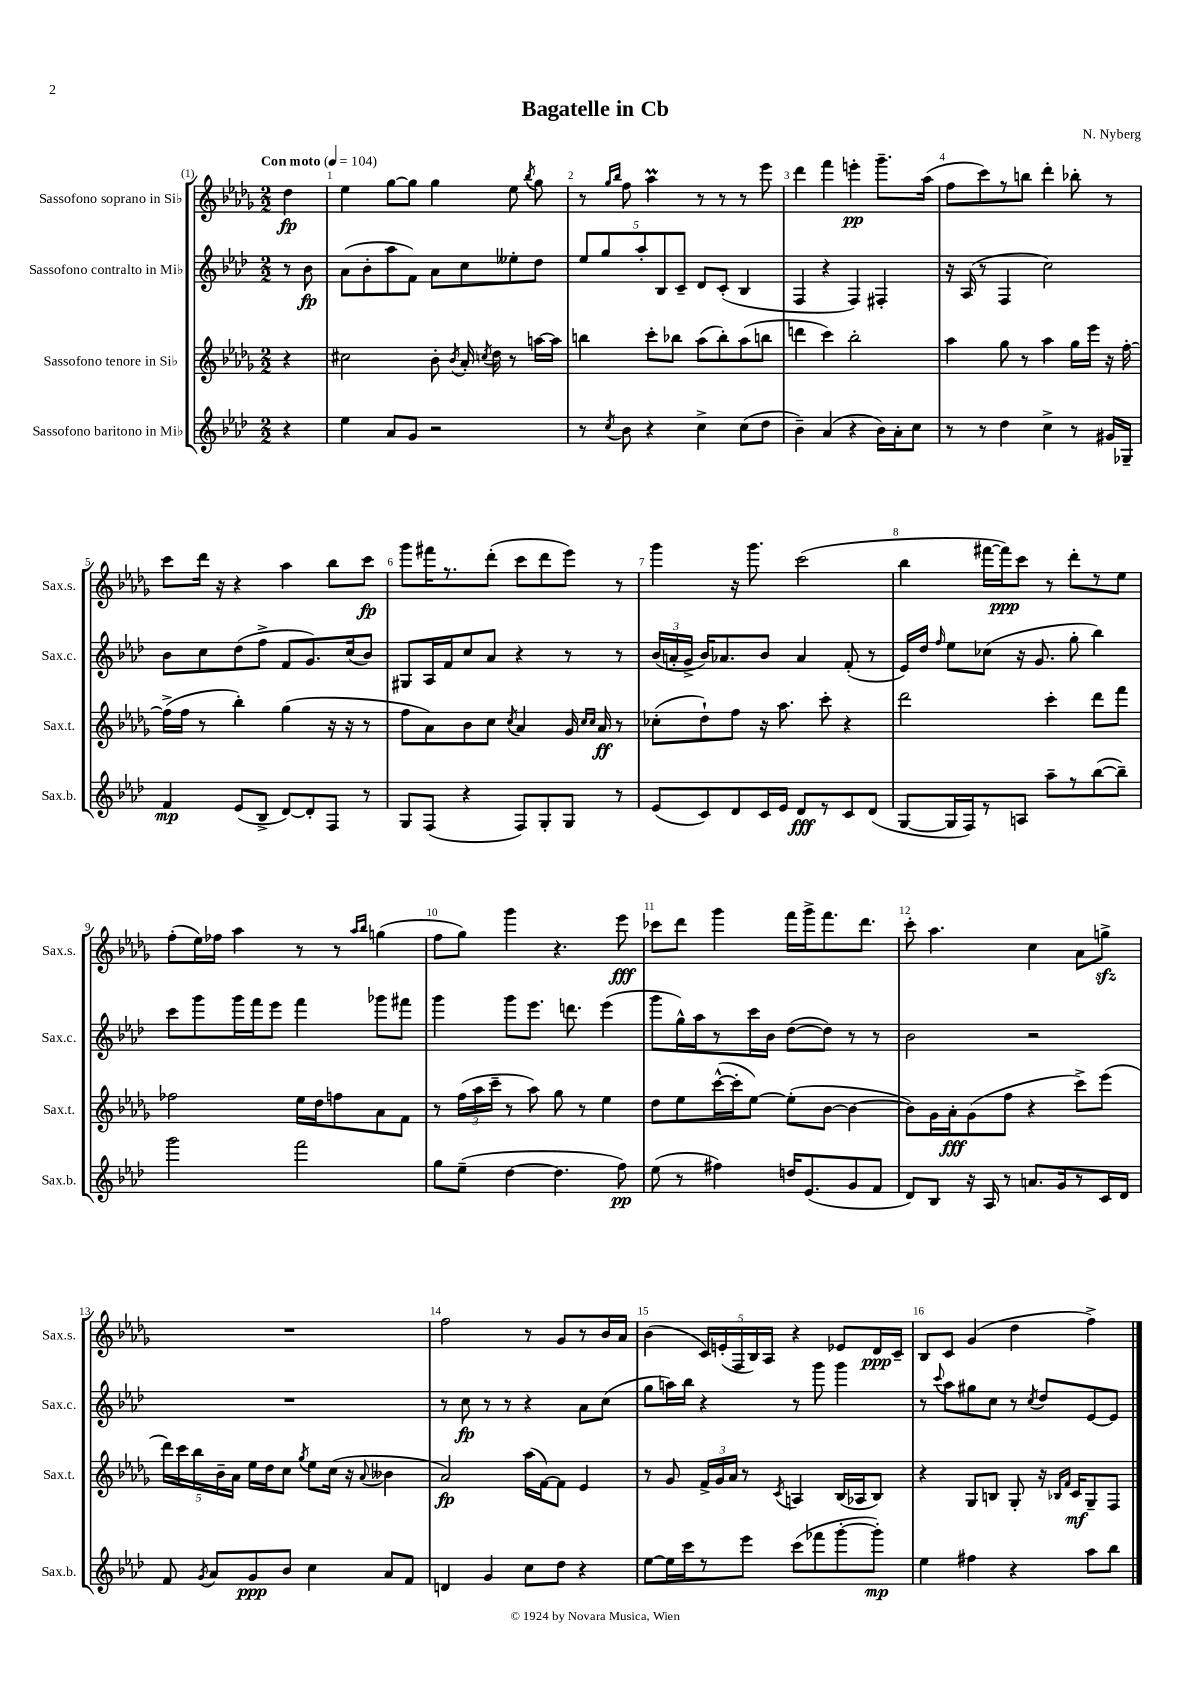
\header { title = "Bagatelle in Cb" composer = "N. Nyberg" }
<<
\new StaffGroup <<
\new Staff = "s0" \with { instrumentName = "Sassofono soprano in Sib" shortInstrumentName = "Sax.s." } {
    \clef treble \key des \major \numericTimeSignature \time 2/2 \partial 4 \tempo "Con moto" 4 = 104
    \autoBeamOff des''4\fp |
    ees''4 ges''8[~ ges''8] ges''4 ees''8 \acciaccatura { bes''8 } ges''8 |
    r8 \grace { ges''16[ bes''16] } f''8 aes''4\prall r8 r8 r8 ees'''8 |
    des'''4 f'''4 e'''4-.\pp ges'''8.[-- aes''16]( |
    f''8[ c'''8) r8 b''8] des'''4-. bes''8-. r8 |
    c'''8[ des'''16] r16 r4 aes''4 bes''8[ c'''8]\fp |
    ges'''8[ fis'''16 r8. des'''8]-.( c'''8[ des'''8 ees'''8]) r8 |
    ges'''4 r16 ges'''8. c'''2( |
    bes''4 fis'''16[~ fis'''16\ppp) c'''8] r8 des'''8[-. r8 ees''8] |
    f''8[-.( ees''16) fes''16] aes''4 r8 r8 \grace { aes''16[ bes''16] } g''4( |
    f''8[ ges''8]) ges'''4 r4. ees'''8\fff |
    ces'''8[ des'''8] ges'''4 f'''16[ ges'''16-> f'''8. des'''8.] |
    c'''8-. aes''4. c''4 aes'8[ g''8]->\sfz |
    R1 |
    f''2 r8 ges'8[ r8 bes'16 aes'16] |
    bes'4( \tuplet 5/4 { c'16[) e'16-.( f16 bes16) aes16] } r4 ees'8[ des'16\ppp c'16]-- |
    bes8[ c'8] ges'4( des''4 f''4->) \bar "|." |
}
\new Staff = "s1" \with { instrumentName = "Sassofono contralto in Mib" shortInstrumentName = "Sax.c." } {
    \clef treble \key aes \major \numericTimeSignature \time 2/2 \partial 4
    \autoBeamOff r8 bes'8\fp |
    aes'8[( bes'8-. aes''8 f'8]) aes'8[ c''8 eeses''8-. des''8] |
    \tuplet 5/4 { ees''8[ g''8 aes''8-. bes8 c'8]-- } des'8[ c'8]-.( bes4 |
    f4 r4 f4) fis4-. |
    r16 aes16( r8 f4 c''2) |
    bes'8[ c''8 des''8( f''8]-> f'8[ g'8.) c''16( bes'8]) |
    gis8[ aes16 f'16 c''8 aes'8] r4 r8 r8 |
    \tuplet 3/2 { bes'16[( a'16-. g'16]-> } bes'16[) aes'8. bes'8] aes'4 f'8-.( r8 |
    ees'16[) des''16] \grace { f''16 } ees''8[ ces''8]( r16 g'8. g''8-. bes''4) |
    c'''8[ g'''8 g'''16 f'''16 ees'''8] f'''4 ges'''8[ fis'''8] |
    g'''4 g'''8[ ees'''8.] d'''8. ees'''4( |
    g'''8[ g''16-^) aes''16 r8 c'''16 bes'16] des''8[~( des''8]) r8 r8 |
    bes'2 r2 |
    R1 |
    r8 c''8\fp r8 r8 r4 aes'8[ c''8]( |
    g''8[ a''16) bes''16] r4 r8 g'''8 g'''4 |
    r8 \appoggiatura { c'''8 } aes''8[ gis''8 c''8] r8 \acciaccatura { c''8 } des''8[ ees'8~ ees'8] \bar "|." |
}
\new Staff = "s2" \with { instrumentName = "Sassofono tenore in Sib" shortInstrumentName = "Sax.t." } {
    \clef treble \key des \major \numericTimeSignature \time 2/2 \partial 4
    \autoBeamOff r4 |
    cis''2 bes'8-. \acciaccatura { bes'8 } aes'16-. \acciaccatura { c''8 } des''16 r8 a''16[~ a''16] |
    b''4 c'''8[-. bes''8] aes''8[( bes''8-.) aes''8( b''8] |
    d'''4 c'''4) bes''2-. |
    aes''4 ges''8 r8 aes''4 ges''16[ ees'''16] r16 f''16~-. |
    f''16[->( f''16] r8 bes''4-.) ges''4( r16 r16 r8 |
    f''8[ aes'8) bes'8 c''8] \acciaccatura { c''8 } aes'4 ges'16 \grace { c''16[ c''16] } aes'16\ff r8 |
    ces''8[-.( des''8-!) f''8] r16 aes''8. c'''8-. r4 |
    des'''2 c'''4-. des'''8[ f'''8] |
    fes''2 ees''16[ des''16 f''8 aes'8 f'8] |
    r8 \tuplet 3/2 { f''16[( aes''16 c'''16]-- } r8 aes''8) ges''8 r8 ees''4 |
    des''8[ ees''8 c'''16~-^( c'''16-. ees''8]~) ees''8[-.( bes'8]~ bes'4~ |
    bes'8[) ges'16 aes'16-.\fff ges'8( f''8] r4 c'''8[->) ees'''8]( |
    \tuplet 5/4 { des'''16[) c'''16 bes''16 bes'16-- aes'16] } ees''16[ des''16 c''8] \acciaccatura { ges''8 } ees''8[ c''16]( r16 \appoggiatura { aes'8 } beses'4 |
    aes'2\fp) aes''16[( f'16~) f'8] ees'4 |
    r8 ges'8 \tuplet 3/2 { f'16[-> ges'16 aes'16] } r8 \acciaccatura { c'8 } a4 bes16[( aes16 bes8]) |
    r4 ges8[ b8] ges8-. r16 \grace { bes16[ f'16] } c'16[\mf ges8-- f8] \bar "|." |
}
\new Staff = "s3" \with { instrumentName = "Sassofono baritono in Mib" shortInstrumentName = "Sax.b." } {
    \clef treble \key aes \major \numericTimeSignature \time 2/2 \partial 4
    \autoBeamOff r4 |
    ees''4 aes'8[ g'8] r2 |
    r8 \acciaccatura { c''8 } bes'8 r4 c''4-> c''8[( des''8] |
    bes'4--) aes'4( r4 bes'16[) aes'16-. c''8] |
    r8 r8 des''4 c''4-> r8 gis'16[ ges16]-- |
    f'4\mp ees'8[( bes8]-> des'8[~) des'8-. f8] r8 |
    g8[ f8]( r4 f8[) g8-. g8] r8 |
    ees'8[( c'8) des'8 c'16 ees'16] des'8[\fff r8 c'8 des'8]( |
    g8[~ g16 f16) r8 a8] aes''8[-- r8 bes''8~( bes''8]--) |
    g'''2 f'''2 |
    g''8[ ees''8]--( des''4~ des''4. f''8\pp) |
    ees''8( r8 fis''4) d''16[ ees'8.( g'8 f'8] |
    des'8[) bes8] r16 aes16 r8 a'8.[ g'16 r8 c'16 des'16] |
    f'8 \acciaccatura { g'8 } aes'8[ g'8\ppp bes'8] c''4 aes'8[ f'8] |
    d'4 g'4 c''8[ des''8] r4 |
    ees''8[~ ees''16 c'''16 r8 ees'''8] c'''8[( fes'''8 g'''8~-. g'''8]-.\mp) |
    ees''4 fis''4 r4 aes''8[ bes''8] \bar "|." |
}
>>
>>
\layout { \context { \Score \override BarNumber.break-visibility = ##(#f #t #t) barNumberVisibility = #all-bar-numbers-visible } }
